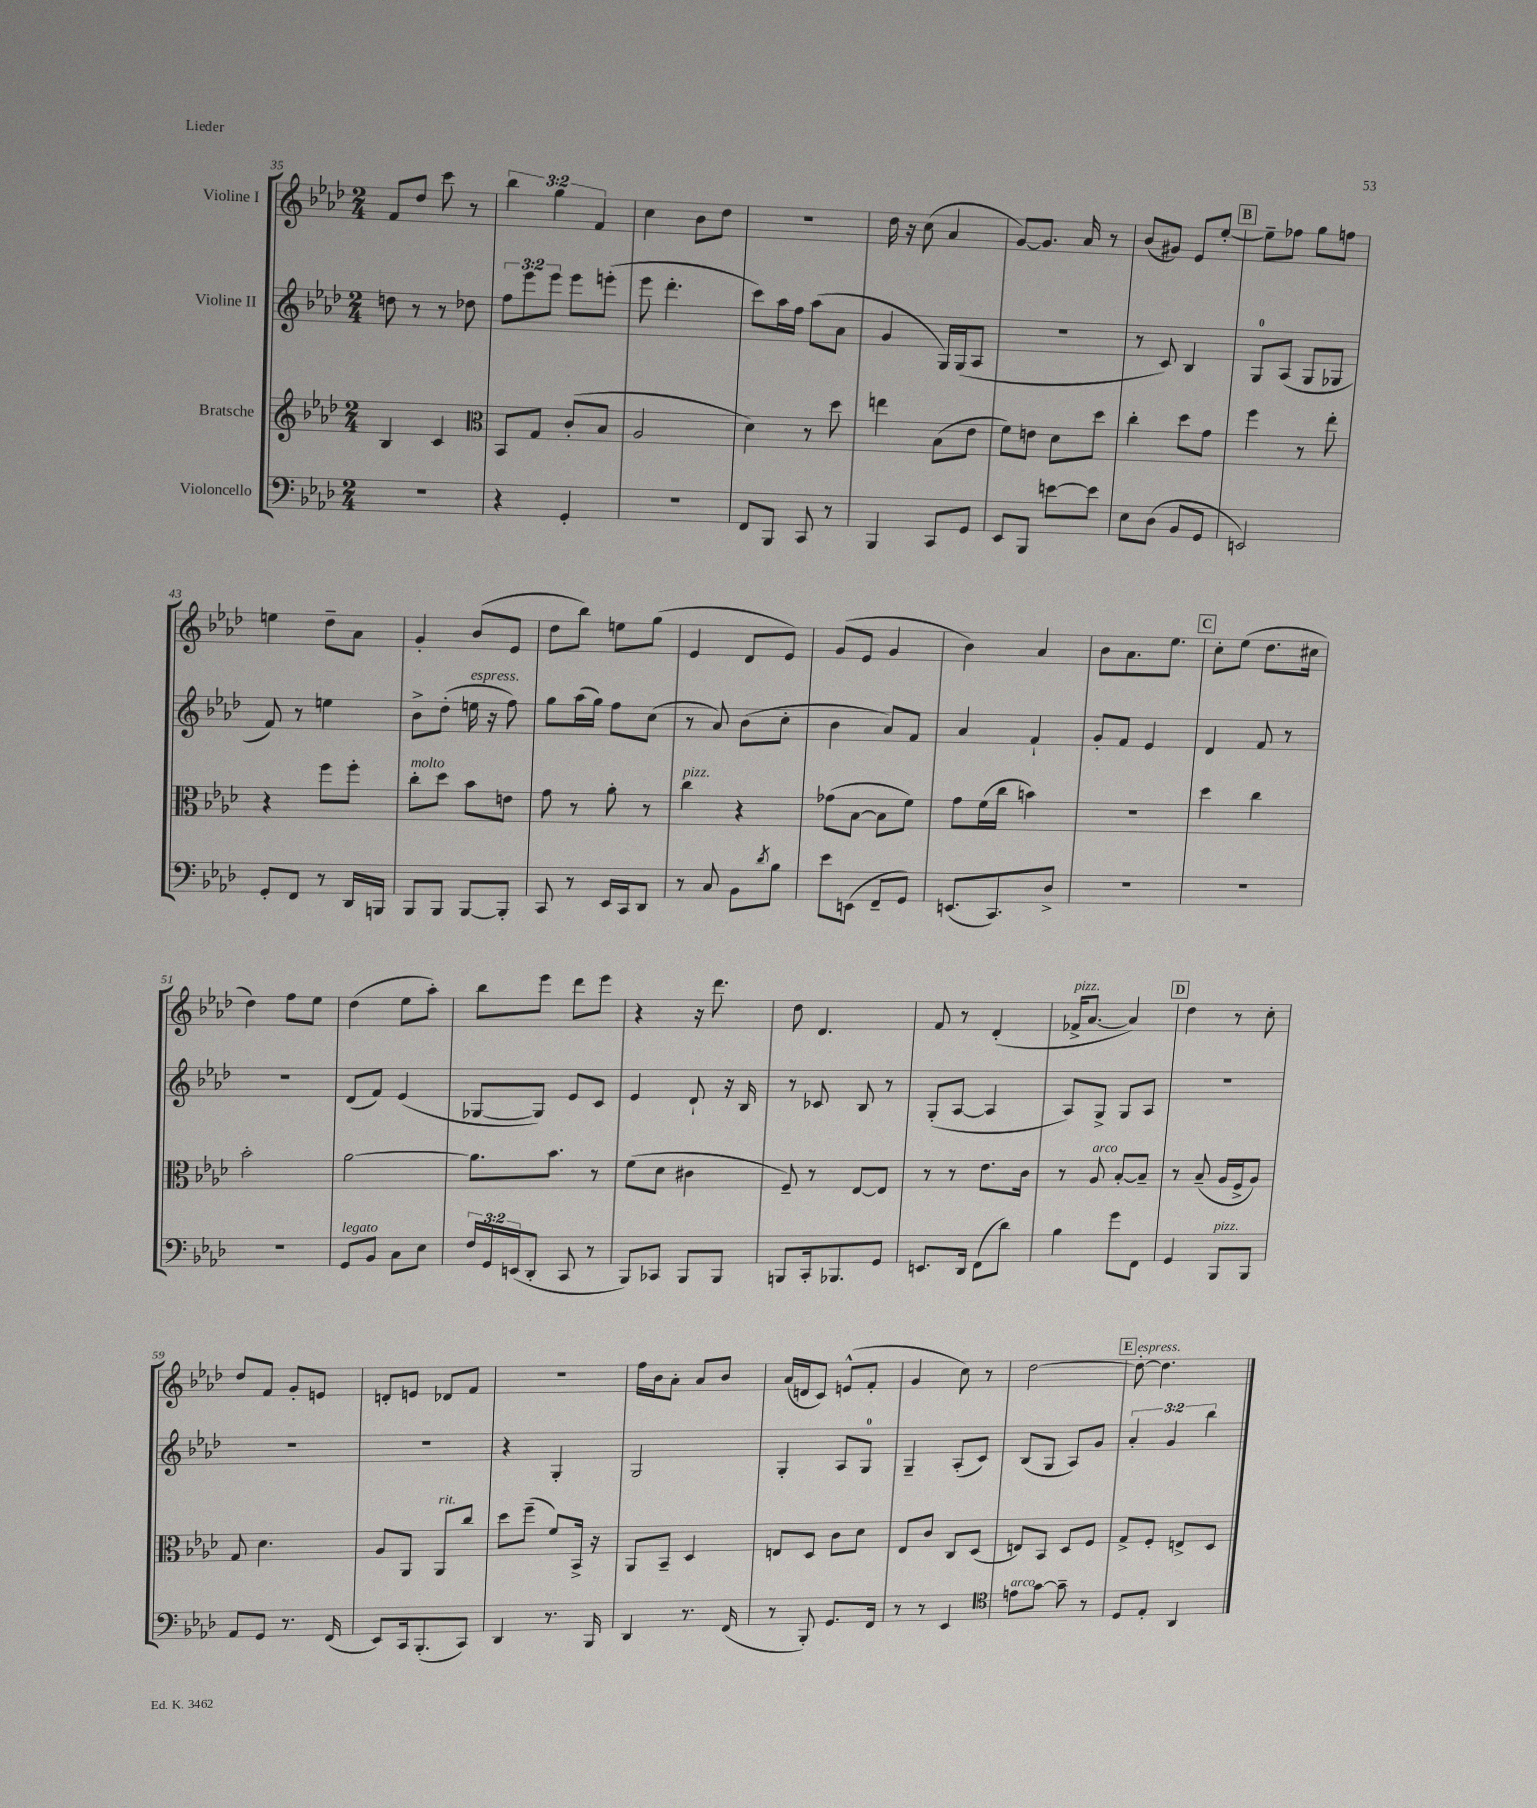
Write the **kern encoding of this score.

**kern	**kern	**kern	**kern
*staff4	*staff3	*staff2	*staff1
*clefF4	*clefG2	*clefG2	*clefG2
*k[b-e-a-d-]	*k[b-e-a-d-]	*k[b-e-a-d-]	*k[b-e-a-d-]
*M2/4	*M2/4	*M2/4	*M2/4
2r	4B-	8dd	8f
.	.	8r	8dd-
.	4c	8r	8ccc
.	.	8dd-	8r
=	=	=	=
*	*clefC3	*	*
4r	8BB-	12ff	6bb-
.	.	12eee-	.
.	8G	.	.
.	.	12eee-	6gg
4GG'	(8c'	8eee-	.
.	.	.	6f
.	8B-	(8eee'	.
=	=	=	=
2r	2A-	8eee-	4cc
.	.	4.ddd-'	.
.	.	.	8b-
.	.	.	8dd-
=	=	=	=
8FF	4d-)	8ccc)	2r
8BBB-	.	16aa-	.
.	.	16ff	.
8CC	8r	(8aa-	.
8r	8dd-	8a-	.
=	=	=	=
4BBB-	4ee	4g	16dd-
.	.	.	16r
.	.	.	(8cc
8CC	(8B-	16G)	4a-
.	.	(16G	.
8GG	8e-	8A-	.
=	=	=	=
8EE-	8f)	2r	[8g)
8BBB-	8e	.	8.g]
[8e	8d-	.	.
.	.	.	16a-
8e]	8dd-	.	8r
=	=	=	=
8E-	4cc'	8r	(8b-
(8D-	.	8c)	8g#)
8BB-	8dd-	4B-	8e-
8GG	8g	.	[8ee-'
=	=	=	=
2EE)	4ff	8G	8ee-~]
.	.	(8A-	8ff-
.	8r	8G	8gg
.	8ee-'	8G-	8ff
=	=	=	=
8GG'	4r	8f)	4ee
8FF	.	8r	.
8r	8ff	4ee	8dd-~
16DD-	8ff'	.	8a-
16BBB	.	.	.
=	=	=	=
8BBB-	8cc'	8b-^	4g'
8BBB-	8dd-	(8dd-'	.
[8BBB-	8b-	16ee	(8b-
.	.	16r	.
8BBB-']	8e	8ff)	8e-
=	=	=	=
8CC	8g	8gg	8dd-
8r	8r	(16aa-	8bb-)
.	.	16gg)	.
16EE-	8a-'	8ff	8ee
16CC	.	.	.
8DD-	8r	(8cc	(8gg
=	=	=	=
8r	4cc	8r	4e-
8C	.	8a-)	.
8BB-	4r	(8b-	8d-
8qd-	.	.	.
8B-	.	8cc'	8e-)
=	=	=	=
8e-	(8g-	4b-	(8g
(8EE	[8B-	.	8e-
8FF~	8B-]	8a-)	4g
8GG)	8f)	8f	.
=	=	=	=
(8.EE	8g	4a-	4b-)
.	(16f	.	.
8.CC)	16cc	.	.
.	4b)	4f`	4a-
8D-^	.	.	.
=	=	=	=
2r	2r	8g'	8b-
.	.	8f	8.a-
.	.	4e-	.
.	.	.	8.ee-
=	=	=	=
2r	4dd-	4d-	8cc'
.	.	.	(8ee-
.	4cc	8f	8.dd-
.	.	8r	.
.	.	.	16cc#
=	=	=	=
2r	2b-'	2r	4dd-)
.	.	.	8ff
.	.	.	8ee-
=	=	=	=
8GG	[2a-	(8d-	(4dd-
8BB-	.	8f)	.
8C	.	(4e-	8ee-
8E-	.	.	8aa-')
=	=	=	=
24F	8.a-]	[8G-	8bb-
24GG	.	.	.
(24EE	.	.	.
8DD-'	.	8G-])	8eee-
.	8.b-	.	.
8CC	.	8e-	8ddd-
8r	8r	8c	8eee-
=	=	=	=
8BBB-)	(8f	4e-	4r
8CC-	8d-	.	.
8BBB-	4c#	8d-`	16r
.	.	.	8.ddd-
8BBB-	.	16r	.
.	.	16B-	.
=	=	=	=
8BBB	8F~)	8r	8dd-
16CC'	8r	8c-	4.d-
8.BBB-	.	.	.
.	[8E-	8B-	.
8GG	8E-]	8r	.
=	=	=	=
8.EE	8r	(8G'	8f
.	8r	[8A-	8r
16DD-	.	.	.
(8FF	8.e-	4A-]	(4d-'
8d-)	.	.	.
.	16c	.	.
=	=	=	=
4B-	8r	8A-)	16f-^
.	.	.	[8.a-
.	8A-	8G^	.
8g	[8B-'	8G	4a-])
8FF	8B-~]	8A-	.
=	=	=	=
4GG	8r	2r	4dd-
.	(8B-~	.	.
8BBB-	16A-	.	8r
.	16F^	.	.
8BBB-	8A-)	.	8cc'
=	=	=	=
8AA-	8G	2r	8dd-
8GG	4.d-	.	8f
8.r	.	.	8g'
.	.	.	8e
(16FF	.	.	.
=	=	=	=
8EE-)	8A-	2r	8d'
16CC	8AA-	.	8e
(8.BBB-'	.	.	.
.	8AA-	.	8d-
8CC)	8cc	.	8f
=	=	=	=
4DD-	8dd-	4r	2r
.	(8ff~	.	.
8.r	8f)	4G'	.
.	16BB-^	.	.
16BBB-	16r	.	.
=	=	=	=
4DD-	8AA-	2G	16ff
.	.	.	16b-
.	8BB-~	.	8a-'
8.r	4D-	.	8a-
.	.	.	8b-
(16FF	.	.	.
=	=	=	=
8r	8E	4G'	(16a-
.	.	.	16d
8BBB-')	8D-	.	8c)
8.GG	8c	8A-	(8e^^
.	8d-	8G	8f'
16FF	.	.	.
=	=	=	=
8r	8E-	4G~	4g
8r	8c	.	.
4EE-	8C	(8A-'	8cc)
.	(8D-	8c)	8r
=	=	=	=
*clefC4	*	*	*
8e	8E)	(8B-	[2dd-
[8g	8BB-	8G	.
8g~]	8D-	8A-)	.
8r	8F	8g	.
=	=	=	=
8D-	8G^	6a-'	8dd-'_
8E-'	8F'	.	4.dd-]
.	.	6g	.
4AA-	8E^	.	.
.	.	6bb-	.
.	8D-	.	.
==	==	==	==
*-	*-	*-	*-
